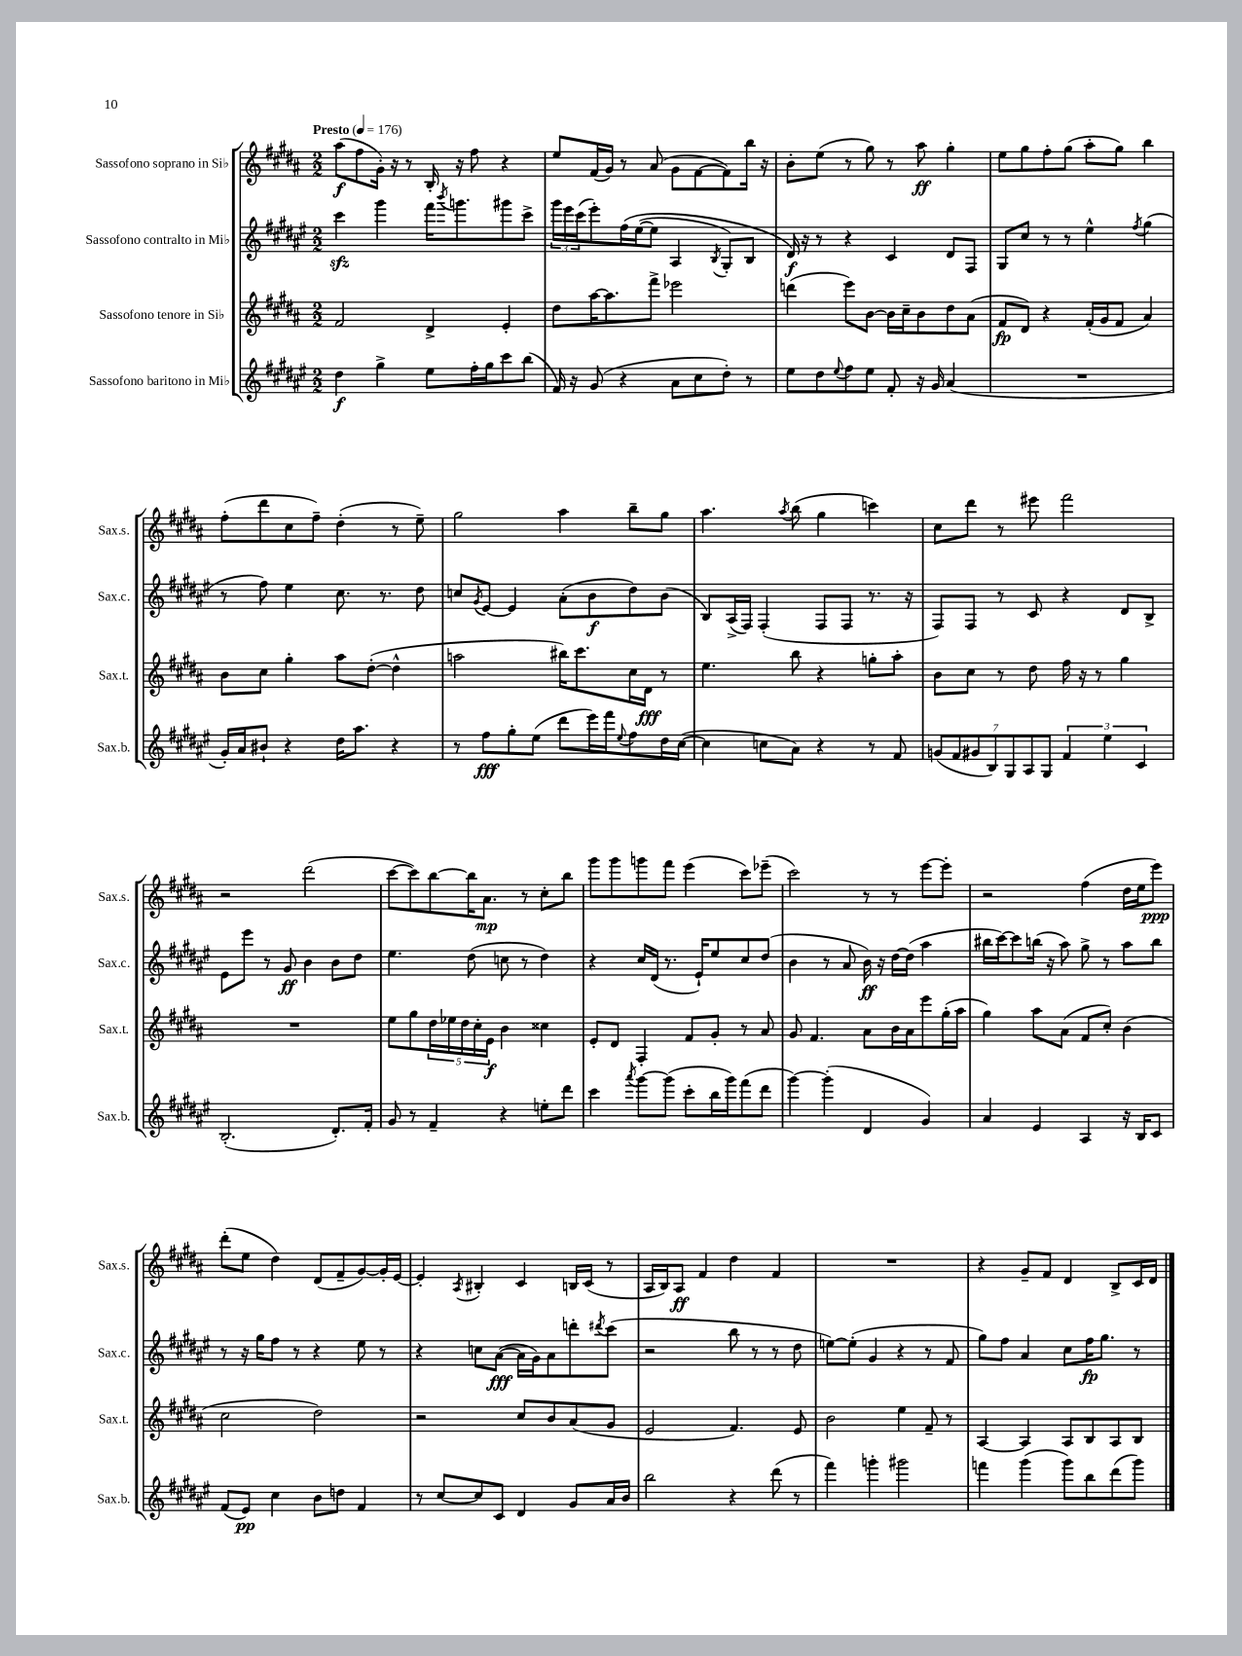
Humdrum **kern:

**kern	**kern	**kern	**kern
*staff4	*staff3	*staff2	*staff1
*clefG2	*clefG2	*clefG2	*clefG2
*k[f#c#g#d#a#e#]	*k[f#c#g#d#a#]	*k[f#c#g#d#a#e#]	*k[f#c#g#d#a#]
*M2/2	*M2/2	*M2/2	*M2/2
*MM176	*MM176	*MM176	*MM176
4dd#	2f#	4ccc#	(8aa#
.	.	.	8ff#
4gg#^	.	4ggg#	16g#')
.	.	.	16r
.	.	.	8r
8ee#	4d#^	16fff#	16B'
.	.	8qbbb	.
.	.	8.ggg	16r
16ff#'	.	.	8ff#
16gg#	.	.	.
8ccc#	4e'	8ggg#	4r
(8bb	.	8ccc#^	.
=	=	=	=
16f#)	8dd#	24ggg#	8ee
.	.	24eee#	.
16r	.	.	.
.	.	(24ccc#	.
(8g#	[16aa#	8eee#')	(16f#
.	8.aa#]	.	16g#)
4r	.	&(16ff#	8r
.	.	([16ee#	.
.	8fff#^	8ee#]	(8a#
8a#	2eee-	4A#	8g#
8cc#	.	.	[8f#
.	.	8qB	.
8dd#')	.	8G#')	8f#])
8r	.	8B	16bb
.	.	.	16r
=	=	=	=
8ee#	(4ddd	16d#&)	8b'
.	.	16r	.
8dd#	.	8r	(8ee
8qqee#	.	.	.
8ff#	8eee)	4r	8r
8ee#	[8b	.	8gg#)
8f#'	16b]	4c#	8r
.	16cc#~	.	.
16r	8b	.	8aa#
16g#	.	.	.
(4a#	8dd#	8d#	4gg#'
.	(8a#	8F#	.
=	=	=	=
1r	8f#	8G#	8ee
.	8d#)	8cc#	8gg#
.	4r	8r	8ff#'
.	.	8r	(8gg#
.	(16f#'	4ee#^^	8aa#'
.	16g#	.	.
.	8f#	.	8gg#)
.	.	8qff#	.
.	4a#)	(4gg#	4bb
=	=	=	=
16g#')	8b	8r	(8ff#'
16a#	.	.	.
8b#`	8cc#	8ff#)	8ddd#
4r	4gg#'	4ee#	8cc#
.	.	.	8ff#~)
16dd#	8aa#	8.cc#	(4dd#'
8.aa#	.	.	.
.	([8dd#'	.	.
.	.	8.r	.
4r	4dd#^^]	.	8r
.	.	8dd#	8ee~)
=	=	=	=
8r	2aa	8cc	2gg#
.	.	8qg#	.
8ff#	.	[8e#	.
8gg#'	.	4e#]	.
(8ee#	.	.	.
8ddd#	16bb#)	(8a#'	4aa#
.	8.ccc#	.	.
16eee#)	.	8b	.
16fff#	.	.	.
8qqee#	.	.	.
8ff#	16cc#	8dd#)	8bb~
.	16d#	.	.
16dd#	8r	(8b	8gg#
([16cc#	.	.	.
=	=	=	=
4cc#]	4.ee	8B)	4.aa#
.	.	(16A#^	.
.	.	16F#)	.
8cc	.	(4F#'	.
.	.	.	8qaa#
8a#)	8bb	.	(8bb
4r	4r	8F#	4gg#
.	.	8F#	.
8r	8gg'	8.r	4ccc)
8f#	8aa#'	.	.
.	.	16r	.
=	=	=	=
(14g	8b	8F#)	8cc#
14f#	.	.	.
.	8cc#	8F#	8ddd#
14g#	.	.	.
14B)	.	.	.
.	8r	8r	8r
14G#	.	.	.
14A#	.	.	.
.	8dd#	8c#	8eee#
14G#	.	.	.
6f#	16ff#	4r	2fff#
.	16r	.	.
.	8r	.	.
6ee#	.	.	.
.	4gg#	8d#	.
6c#	.	.	.
.	.	8B^	.
=	=	=	=
(2.B'	1r	8e#	2r
.	.	8eee#	.
.	.	8r	.
.	.	8g#	.
.	.	4b	(2ddd#
8.d#')	.	8b	.
.	.	8dd#	.
16f#'	.	.	.
=	=	=	=
8g#	8ee	4.ee#	[8ccc#
8r	8gg#	.	8ccc#])
4f#~	20dd#	.	[8bb
.	20ee-	.	.
.	20dd#	.	.
.	.	(8dd#	16bb]
.	20cc#'	.	.
.	.	.	8.a#
.	20e	.	.
4r	4b	8cc	.
.	.	8r	8r
8ee'	4cc##	4dd#)	8cc#'
8ddd#	.	.	8bb
=	=	=	=
4ccc#	8e'	4r	8ggg#
.	8d#	.	8ggg#
8qaaa#	.	.	.
[8ggg#	4F#'	16cc#	8ggg
.	.	(16d#	.
(8ggg#]	.	8.r	8fff#
8ccc#'	8f#	.	(4eee
.	.	16e#`)	.
16bb	8g#'	8ee#	.
16ggg#)	.	.	.
(8fff#	8r	8cc#	8ccc#)
8ddd#	8a#	(8dd#	(8eee-~
=	=	=	=
[4ggg#)	8g#	4b	2ccc#)
.	4.f#	.	.
(4ggg#']	.	8r	.
.	.	8a#	.
4d#	8a#	16b)	8r
.	.	16r	.
.	16b	[16dd#	8r
.	16a#	(16dd#]	.
4g#)	8eee	4aa#	[8eee
.	(16gg#'	.	8eee']
.	16aa#	.	.
=	=	=	=
4a#	4gg#)	16bb#	2r
.	.	[16ccc#)	.
.	.	8ccc#]	.
4e#	8aa#	(16bb	.
.	.	16r	.
.	(8a#	8aa#)	.
4A#	8f#	8gg#^	(4ff#
.	8cc#')	8r	.
16r	(4b	8aa#	16dd#
16B	.	.	16ee
8c#	.	8bb	8eee)
=	=	=	=
(8f#	2cc#	8r	(8ddd#'
8e#)	.	16r	8ee
.	.	16gg#	.
4cc#	.	8ff#	4dd#)
.	.	8r	.
8b	2dd#)	4r	(8d#
8dd	.	.	8f#~
4f#	.	8ee#	[8g#)
.	.	8r	16g#']
.	.	.	[16e
=	=	=	=
8r	2r	4r	4e']
[8cc#	.	.	.
.	.	.	8qA#
8cc#]	.	8cc	4B#'
8c#	.	([8a#	.
4d#	8cc#	16a#]	4c#
.	.	16g#)	.
.	8b	8a#	.
8g#	(8a#	8ddd'	16B
.	.	.	(16c#
.	.	8qddd#	.
16a#	8g#	(8ccc#	8r
16b	.	.	.
=	=	=	=
2bb	2e	2r	16A#
.	.	.	16B)
.	.	.	8A#
.	.	.	4f#
4r	4.f#)	8bb	4dd#
.	.	8r	.
(8ddd#	.	8r	4f#
8r	8e	8dd#	.
=	=	=	=
4fff#)	2b	[8ee)	1r
.	.	(8ee']	.
4ggg'	.	4g#	.
2ggg#	4ee	4r	.
.	8f#~	8r	.
.	8r	8f#	.
=	=	=	=
4fff	[4A#	8gg#)	4r
.	.	8ff#	.
(4ggg#	4A#]	4a#	8g#~
.	.	.	8f#
8ggg#)	8A#	8cc#	4d#
8bb	8B	16ff#	.
.	.	8.gg#	.
(8ddd#	8A#	.	8B^
8ggg#)	8B	8r	16c#
.	.	.	16d#
==	==	==	==
*-	*-	*-	*-
